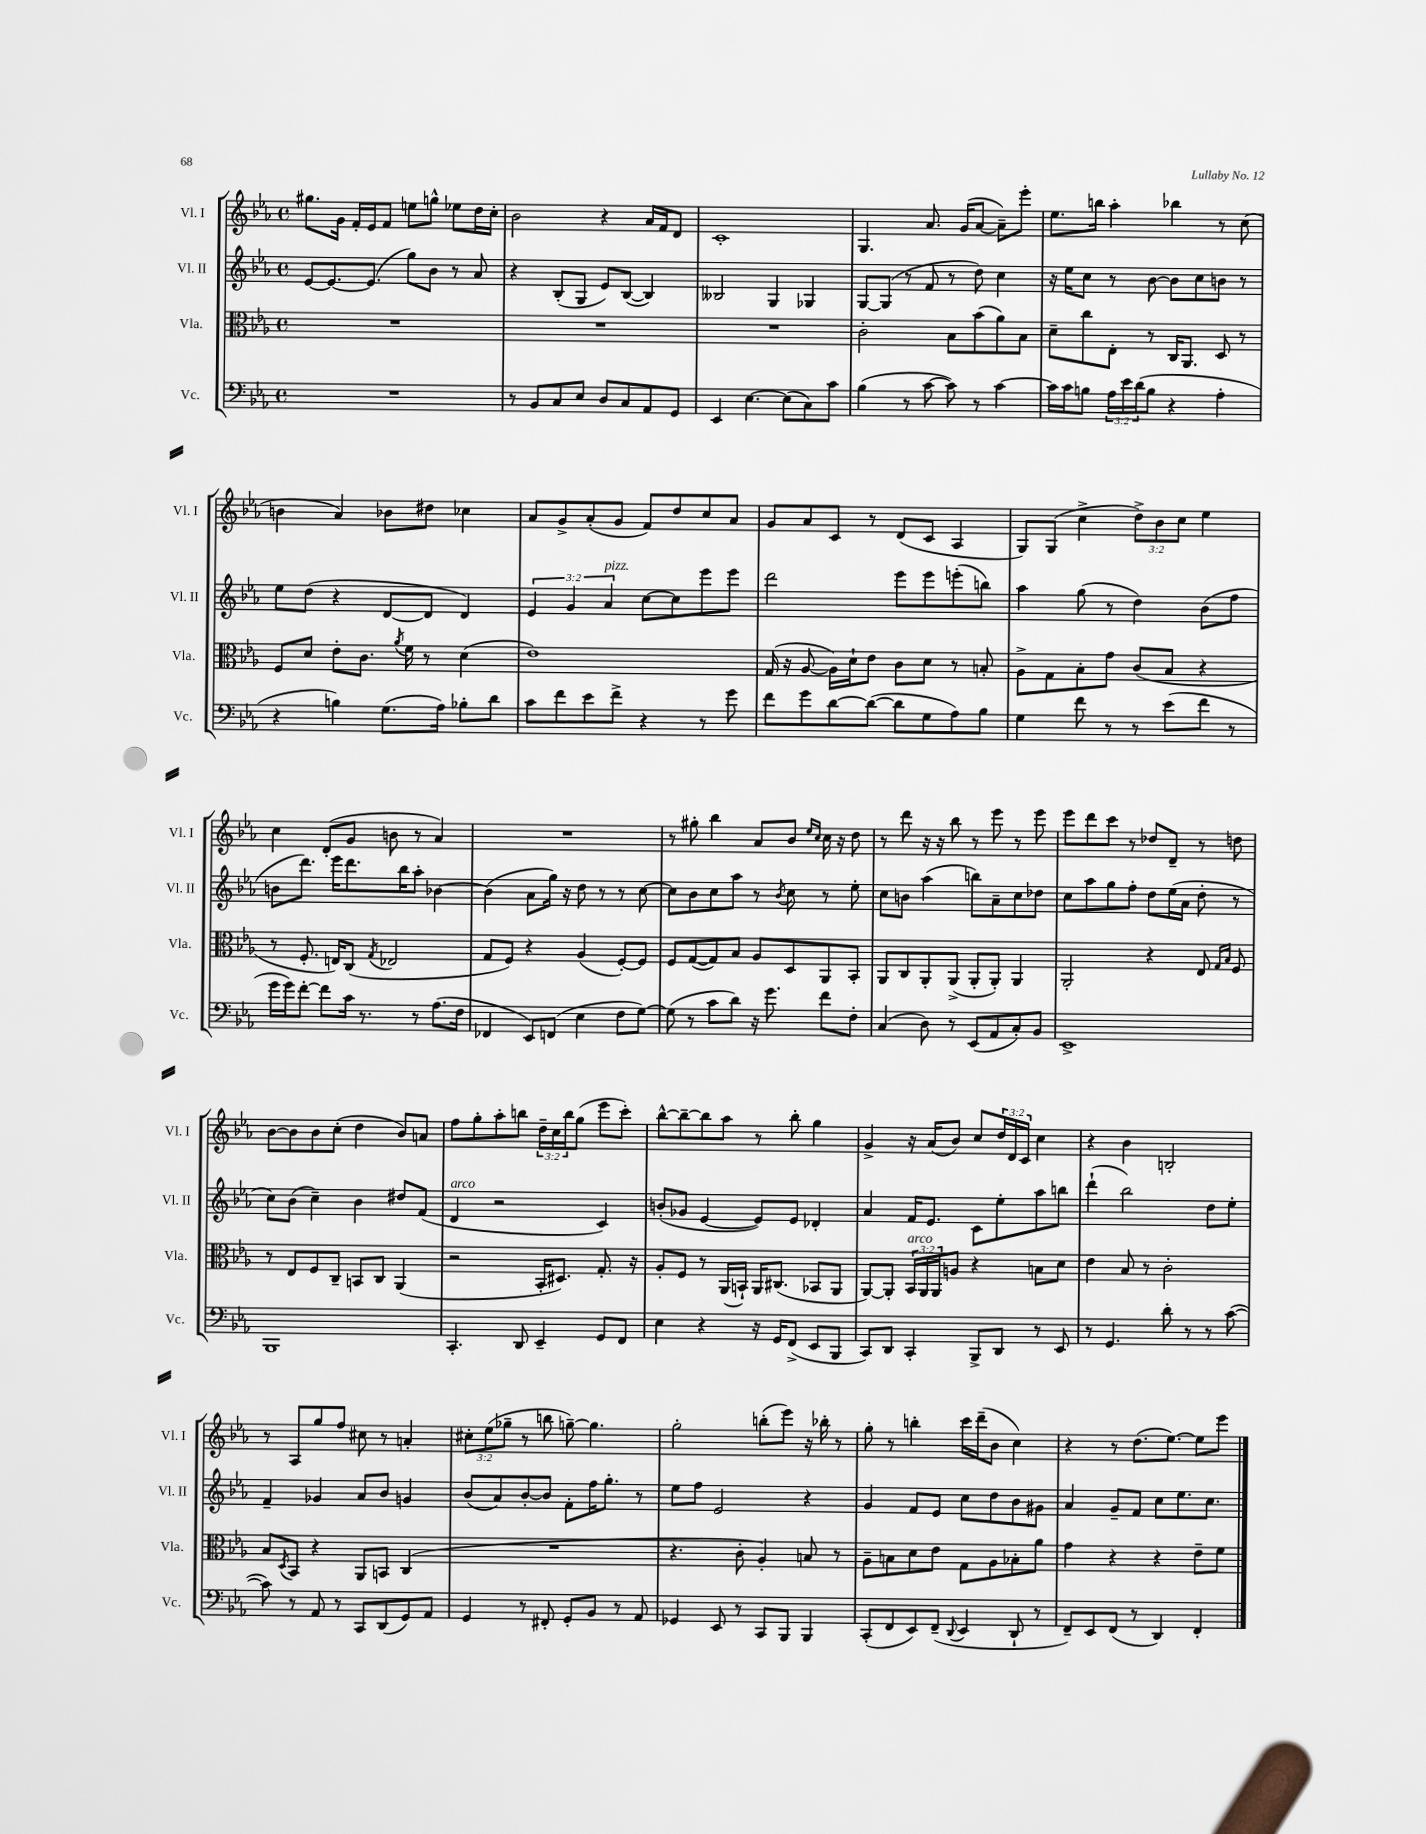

**kern	**kern	**kern	**kern
*staff4	*staff3	*staff2	*staff1
*clefF4	*clefC3	*clefG2	*clefG2
*k[b-e-a-]	*k[b-e-a-]	*k[b-e-a-]	*k[b-e-a-]
*M4/4	*M4/4	*M4/4	*M4/4
*met(c)	*met(c)	*met(c)	*met(c)
1r	1r	[8e-/L	8.gg#\L
.	.	8.e-/_	.
.	.	.	16g\Jk
.	.	.	16f'/LL
.	.	(8.e-/]J	16e-/J
.	.	.	8f/J
.	.	8gg\L)	8ee\L
.	.	8b-\J	8gg^^\J
.	.	8r	8ee-\L
.	.	8a-/	16dd\L
.	.	.	16cc'\JJ
=	=	=	=
8r	1r	4r	2b-\
8BB-/L	.	.	.
8C/	.	(8B-'/L	.
8E-/J	.	8G/J	.
8D/L	.	8e-/L)	4r
8C/	.	([8B-/J	.
8AA-/	.	4B-/])	16a-/LL
.	.	.	16f/J
8GG/J	.	.	8d/J
=	=	=	=
4EE-/	1r	2B--/	1c'
[4.E-\	.	.	.
.	.	4G/	.
(8E-\]L	.	.	.
8C\)	.	4G-/	.
8c\J	.	.	.
=	=	=	=
(4B-\	2c'\	[8G/L	4.G/
.	.	(8G/]J	.
8r	.	8r	.
[8c\	.	8f/	8.a-/
8c\])	8B-\L	8r	.
.	.	.	(16g/LK
8r	(8b-\	8dd\)	[8a-/J
[4c\	8a-\)	4cc\	8a-~\]L)
.	8B-\J	.	8eee-'\J
=	=	=	=
16c\]LL	8d~\L	16r	8.ee-\L
16c\J	.	16ee-\LK	.
8B\J	8cc\	8cc\J	.
.	.	.	16bb\Jk
24A-\LL	8E-'\J	8r	4aa-'\
24e-\	.	.	.
(24d\J	.	.	.
8B\J	8r	[8b-\	.
4r	16C/LK	8b-\]L	4bb-\
.	8.AA-/J	.	.
.	.	8cc\	.
4A-'\	8D/	8b\J	8r
.	8r	8r	(8cc\
=	=	=	=
4r	8F/L	8ee-\L	4b\
.	8d/J	(8dd\J	.
4B\)	8e-'\L	4r	4a-/)
.	8.c\J	.	.
(8.G\L	.	[8d/L	8b-\L
.	8qa-/	.	.
.	16f\	.	.
.	8r	8d/]J	8dd#\J
16A-\Jk)	.	.	.
8B-'\L	(4d\	4d/)	4cc-\
8d\J	.	.	.
=	=	=	=
8c\L	1e-)	6e-/	8a-/L
8f\	.	.	8g^/
.	.	6g/	.
8e-\	.	.	(8a-'/
.	.	6a-/	.
8f^\J	.	.	8g/J
4r	.	[8cc\L	8f/L)
.	.	8cc\]	8dd/
8r	.	8eee-\	8cc/
8g\	.	8eee-\J	8a-/J
=	=	=	=
8f\L	(16G/	2ddd\	8g/L
.	16r	.	.
8g\	[8A-/	.	8a-/
[8d\	16A-\]LL)	.	8c/J
.	16d`\J	.	.
(8d\_J	8e-\J	.	8r
8d\]L	8c\L	8eee-\L	(8d/L
8G\	8d\J	8eee-\	8c/J
8A-\)	8r	(8eee'\	4A-/
8B-\J	8B'/	8bb\J)	.
=	=	=	=
4G\	8A-^\L	4aa-\	8G/L)
.	8G\	.	(8G/J
8f\	8B-'\	(8gg\	4cc^\
8r	8g\J	8r	.
8r	(8c/L	4dd\)	12dd^\L)
.	.	.	12b-\
(8e-\L	8B-/J	.	.
.	.	.	12cc\J
8f\J	4r	(8b-\L	4ee-\
8r	.	8ff\J	.
=	=	=	=
16g\LL	8r	8b\L	4cc\
16g\J)	.	.	.
[8f'\J	8.F'/	8.ddd\J)	.
8f\]L	.	.	(8d'/L
.	16E/LK)	16eee-\LK	.
16c\Jk	(8C/J	8.ddd\	8g/J
8.r	.	.	.
.	8qG/	.	.
.	2E-/	.	8b\
.	.	16bb-\K	.
8r	.	8aa-'\J	8r
(8.A-\L	.	[4b-\	4a-/)
16F\Jk	.	.	.
=	=	=	=
4FF-/	8G/L	(4b-\]	1r
.	8F/J)	.	.
8EE-/L)	4r	8a-\L	.
(8FF/J	.	16gg\Jk)	.
.	.	16r	.
4E-\	(4A-/	8dd\	.
.	.	8r	.
8F\L	[8F'/L)	8r	.
[8G\J)	8F/]J	[8cc\	.
=	=	=	=
(8G\]	8F/L	8cc\]L	8r
8r	([8G/	8b-\	8gg#'\
8c\L	8G/])	8cc\	4bb-\
8d\J)	8B-/J	8aa-\J	.
16r	8A-/L	8r	8a-/L
8.g\	.	.	.
.	.	8qb-/	.
.	8D/	8cc\	8b-/J
.	.	.	16qqee-/LL
.	.	.	16qqcc/JJ
8f\L	8AA-/	8r	16cc\
.	.	.	16r
8F'\J	8BB-'/J	8ee-'\	8dd\
=	=	=	=
(4C/	8AA-/L	8cc\L	8r
.	8C/	8b\J	8ddd\
8D\)	8AA-'/	(4aa-\	16r
.	.	.	16r
8r	(8AA-^/J	.	8bb-\
(8EE-/L	8AA-'/L	8bb\L)	8r
8AA-/	8AA-'/J)	8a-~\	8eee-\
8C'/)	4AA-/	8cc\	8r
8BB-/J	.	8dd-\J	8eee-\
=	=	=	=
1EE-^	2AA-'/	8cc\L	8eee-\L
.	.	8aa-\	8ddd\
.	.	8gg\	8ccc\J
.	.	8ff'\J	8r
.	4r	8dd\L	8dd-/L
.	.	(16ee-\L	8d~/J
.	.	16a-\JJ	.
.	8E-/	8dd'\	8r
.	16qqG/LL	.	.
.	16qqB-/JJ	.	.
.	8F/	8r	8dd\
=	=	=	=
1BBB-	8r	8cc\L)	[8b-\L
.	8E-/L	(8b-\J	8b-\]
.	8F/	4cc~\)	8b-\
.	8C~/J	.	(8cc'\J
.	8BB/L	4b-\	4dd\
.	8C/J	.	.
.	(4AA-/	8dd#/L	8b-/L)
.	.	(8f/J	8a/J
=	=	=	=
4.CC'/	2r	4d/	8ff\L
.	.	.	8gg'\
.	.	2r	8aa-'\
8DD/	.	.	8bb\J
4EE-~/	16BB-'/LK	.	24dd~\LL
.	.	.	24cc\
.	8.D#/J)	.	.
.	.	.	24bb\J
.	.	.	(8gg\J
8GG/L	8.G'/	4c/)	8eee-\L
8FF/J	.	.	8ccc'\J)
.	16r	.	.
=	=	=	=
4E-\	8A-'/L	(8b'/L	[8bb-^^\L
.	8F/J	8g-/J	8bb-~\_
4r	8r	[4e-/	8bb-\]
.	(16AA-/LL	.	8aa-\J
.	16BB`/JJ)	.	.
16r	16AA-/LK	8e-/]L)	8r
16GG/LK	(8.C#/J	.	.
(8FF^/J	.	8e-/J	8bb-'\
8EE-/L	8BB-/L	4d-'/	4gg\
8BBB-/J	8AA-/J	.	.
=	=	=	=
8CC/L)	[8AA-/L)	4a-/	4g^/
8DD/J	8AA-'/]J	.	.
4CC'/	24BB-/LL	16f/LK	16r
.	24AA-/	.	.
.	.	8.e-/J	(16a-/LK
.	24AA-/J	.	.
.	8A/J	.	8b-/J)
8BBB-^/L	4r	8c\L	8cc/L
8DD/J	.	8ee-'\	24dd/L
.	.	.	24d/
.	.	.	24c/JJ
8r	8B\L	8aa-\	4cc\
8EE-/	8d\J	8bb\J	.
=	=	=	=
8r	4e-\	(4ddd`\	4r
4.GG/	.	.	.
.	8B-/	2bb-\)	4b-\
.	8r	.	.
8d'\	2c'\	.	2B'/
8r	.	.	.
8r	.	8dd\L	.
([8c\	.	8ee-'\J	.
=	=	=	=
8c\])	8B-/L	4f~/	8r
.	8qD/	.	.
8r	8BB-/J	.	8A-/L
8AA-/	4r	4g-/	8gg/
8r	.	.	8ff/J
8CC/L	8AA-/L	8a-/L	8cc#\
(8DD/	8BB/J	8b-/J	8r
8GG/)	(4C/	4g/	4a'/
8AA-/J	.	.	.
=	=	=	=
4GG/	1r	(8b-/L	12cc#'\L
.	.	.	(12ee-\
.	.	8a-/)	.
.	.	.	12gg-~\J
8r	.	[8b-'/	8r
8FF#'/	.	8b-/]J	8bb\
8GG'/L	.	8f'\L	[8gg~\)
8BB-/J	.	16ff\K	4.gg\]
.	.	8.gg'\J	.
8r	.	.	.
8AA-/	.	8r	.
=	=	=	=
4GG-/	4.r	8ee-\L	2gg'\
.	.	8ff\J	.
8EE-/	.	2e-/	.
8r	8c'\	.	.
8CC/L	4A-'/)	.	(8bb'\L
8BBB-/J	.	.	8eee-\J)
4BBB-/	8B/	4r	16r
.	.	.	16bb-'\
.	8r	.	8r
=	=	=	=
(8CC'/L	8A-~\L	4g/	8gg'\
8FF/	8B\	.	8r
8EE-/)	8d\	8f/L	4bb'\
(8FF~/J	8e-\J	8e-/J	.
8qqDD/	.	.	.
4EE-/	8G\L	8cc\L	16ccc\LL
.	.	.	(16ddd~\J
.	8A-\	8dd\	8b-\J
8DD`/	8B-'\	8b-\	4cc\)
8r	8a-\J	8g#\J	.
=	=	=	=
8FF~/L)	4g\	4a-/	4r
8EE-/	.	.	.
(8FF/J	4r	8g~/L	8r
8r	.	8f/J	(8.dd\L
4DD/)	4r	8cc\L	.
.	.	.	[8.ee-\J)
.	.	8.ee-\	.
4FF'/	8e-~\L	.	8ee-\]L
.	.	8.cc\J	.
.	8f\J	.	8eee-\J
==	==	==	==
*-	*-	*-	*-
